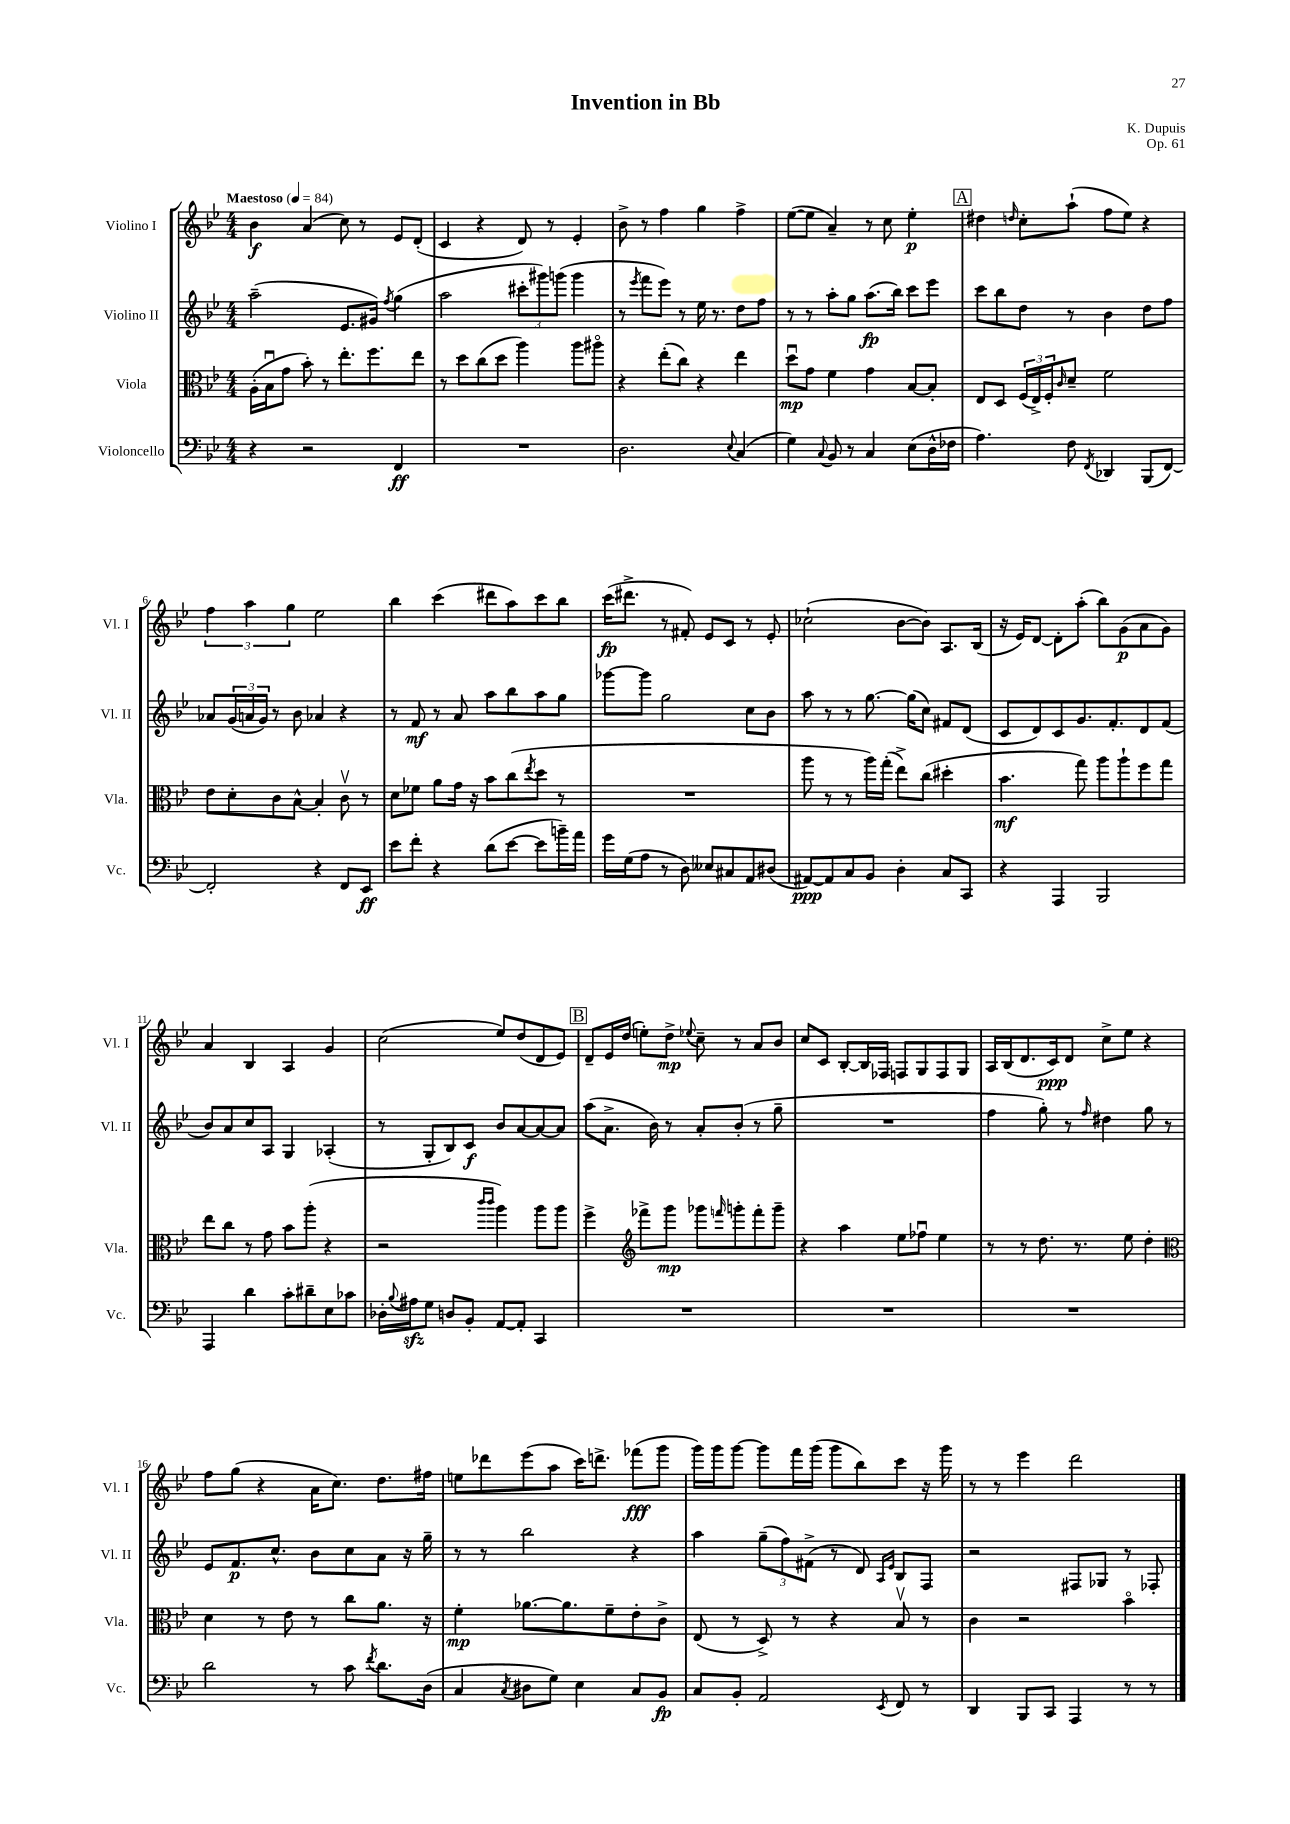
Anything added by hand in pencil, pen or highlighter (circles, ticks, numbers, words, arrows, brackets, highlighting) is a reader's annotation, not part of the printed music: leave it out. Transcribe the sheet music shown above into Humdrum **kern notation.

**kern	**kern	**kern	**kern
*staff4	*staff3	*staff2	*staff1
*clefF4	*clefC3	*clefG2	*clefG2
*k[b-e-]	*k[b-e-]	*k[b-e-]	*k[b-e-]
*M4/4	*M4/4	*M4/4	*M4/4
*MM84	*MM84	*MM84	*MM84
4r	(16A'	(2aa~	4b-
.	16B-u	.	.
.	8g	.	.
2r	8b-')	.	(4a
.	8r	.	.
.	8.ee-'	8.e-	8cc)
.	.	.	8r
.	8.ff	16g#)	.
.	.	8qff	.
4FF	.	(4gg	8e-
.	8ee-	.	(8d'
=	=	=	=
1r	8r	2aa	4c
.	8dd	.	.
.	(8cc	.	4r
.	8dd	.	.
.	4aa)	12ccc#'	8d)
.	.	12ggg#)	.
.	.	.	8r
.	.	(12ggg	.
.	8aa	4ggg	4e-'
.	8aa#o	.	.
=	=	=	=
2.D	4r	8r	8b-^
.	.	8qeee-	.
.	.	8fff	8r
.	(8ee-'	8eee-)	4ff
.	8cc)	8r	.
.	4r	16ee-	4gg
.	.	8.r	.
8qqE-	.	.	.
(4C	4ee-	8dd	4ff^
.	.	8ff	.
=	=	=	=
4G)	8ddu	8r	([8ee-
.	8g	8r	8ee-]
8qqC	.	.	.
8BB-	4f	8aa'	4a~)
8r	.	8gg	.
4C	4g	(8.aa	8r
.	.	.	8cc
.	.	16bb-)	.
(8E-	[8B-	8ccc	4ee-'
16D^^	8B-']	8eee-	.
16F-	.	.	.
=	=	=	=
4.A)	8E-	8ccc	4dd#
.	8D	8bb-	.
.	.	.	16qqdd
.	(24F	8dd	8cc'
.	24E-^)	.	.
.	24F'	.	.
.	16qqc	.	.
8F	8d~	8r	(8aa`
8qFF	.	.	.
4DD-	2f	4b-	8ff
.	.	.	8ee-)
(8BBB-	.	8dd	4r
[8FF)	.	8ff	.
=	=	=	=
2FF']	8e-	8a-	6ff
.	8d'	(24g	.
.	.	24a	6aa
.	.	24g)	.
.	8c	8r	.
.	.	.	6gg
.	[8B-^^	8b-	.
4r	4B-']	4a-	2ee-
8FF	8cv	4r	.
8EE-	8r	.	.
=	=	=	=
8e-	8d	8r	4bb-
8f'	8f-	8f	.
4r	8a	8r	(4ccc
.	16g	8a	.
.	16r	.	.
(8d	8b-	8aa	8ddd#
[8e-	(8cc	8bb-	8aa)
.	8qee-	.	.
8e-]	8dd	8aa	8ccc
16b~)	8r	8gg	8bb-
16a	.	.	.
=	=	=	=
16g	1r	[8ggg-	(16ccc
(16G	.	.	8.ddd#^
8A	.	8ggg-]	.
8r	.	2gg	8r
8D)	.	.	8f#')
8E--	.	.	8e-
8C#	.	.	8c
8AA	.	8cc	8r
(8D#	.	8b-	8e-'
=	=	=	=
[8AA#)	8aa	8aa	(2cc-`
8AA#]	8r	8r	.
8C	8r	8r	.
8BB-	16aa)	[8.gg	.
.	(16gg'	.	.
4D'	8ee-^)	.	[8b-
.	.	(16gg]	.
.	(8cc	8cc)	8b-])
8C	4dd#'	8f#	8.A
8CC	.	(8d	.
.	.	.	(16B-
=	=	=	=
4r	4.b-	8c	16r
.	.	.	16e-)
.	.	8d)	[8d
4AAA	.	8c	8d']
.	8gg)	8.g	(8aa'
2BBB-	8aa	.	8bb-)
.	.	8.f'	.
.	8aa`	.	(8g
.	8ff	8d	8a
.	8gg	(8f	8g)
=	=	=	=
4AAA	8ee-	8b-)	4a
.	8cc	8a	.
4d	8r	8cc	4B-
.	8g	8A	.
8c'	8b-	4G	4A
8d#~	(8aa'	.	.
8E-	4r	(4A-'	4g
8c-	.	.	.
=	=	=	=
16D-'	2r	8r	(2cc
8qqB-	.	.	.
16A#	.	.	.
8G	.	8G'	.
8D	.	8B-)	.
8BB-'	.	8c	.
.	16qqccc	.	.
.	16qqccc	.	.
[8AA	4aa)	8b-	8ee-)
8AA']	.	[8a	(8dd
4CC	8aa	8a_	8d
.	8aa	8a]	8e-)
=	=	=	=
1r	4ff^	(8aa	8d~
.	.	8.a^	16e-
.	.	.	(16dd
*	*clefG2	*	*
.	8fff-^	.	8ee')
.	.	16b-)	.
.	8ggg	8r	8dd^
.	.	.	8qqee-
.	8ggg-	8a'	8cc~
.	16qqfff	.	.
.	8ggg'	(8b-'	8r
.	8fff'	8r	8a
.	8ggg~	8gg~	8b-
=	=	=	=
1r	4r	1r	8cc
.	.	.	8c
.	4aa	.	[8B-'
.	.	.	16B-]
.	.	.	16F-
.	8ee-	.	8F
.	8ff-u	.	8G
.	4ee-	.	8F
.	.	.	8G
=	=	=	=
1r	8r	4ff	16A
.	.	.	(16B-
.	8r	.	8.d
.	8.dd	8gg')	.
.	.	.	16c)
.	.	8r	8d
.	8.r	.	.
.	.	16qqff	.
.	.	4dd#	8cc^
.	8ee-	.	8ee-
.	4dd'	8gg	4r
.	.	8r	.
=	=	=	=
*	*clefC3	*	*
2d	4d	8e-	8ff
.	.	8.f	(8gg
.	8r	.	4r
.	.	8.cc^^	.
.	8e-	.	.
8r	8r	8b-	16a
.	.	.	8.cc)
8c	8cc	8cc	.
8qf	.	.	.
8.d	8.a	8a	8.dd
.	.	16r	.
(16D	16r	16gg~	16ff#
=	=	=	=
4C	4f'	8r	8ee
.	.	8r	8ddd-
8qC	.	.	.
8D#	[8.a-	2bb-	(8eee-
8G)	.	.	8aa
.	8.a-]	.	.
4E-	.	.	16ccc)
.	.	.	8.ddd^
.	8f~	.	.
8C	8e-'	4r	(8fff-
8BB-	8c^	.	8ggg
=	=	=	=
8C	(8E-	4aa	16ggg)
.	.	.	16ggg
8BB-'	8r	.	[8ggg
2AA	8D^)	(12gg~	8ggg]
.	.	12ff)	.
.	8r	.	16fff
.	.	(12f#^	.
.	.	.	(16ggg
.	4r	8r	8ggg
.	.	8d)	8bb-)
.	.	16qqA	.
8qEE-	.	16qqe-	.
8FF	8B-v	8B-	8ccc
8r	8r	8F	16r
.	.	.	16ggg
=	=	=	=
4DD	4c	2r	8r
.	.	.	8r
8BBB-	2r	.	4eee-
8CC	.	.	.
4AAA	.	8F#	2ddd
.	.	8G-	.
8r	4b-o	8r	.
8r	.	8F-'	.
==	==	==	==
*-	*-	*-	*-
